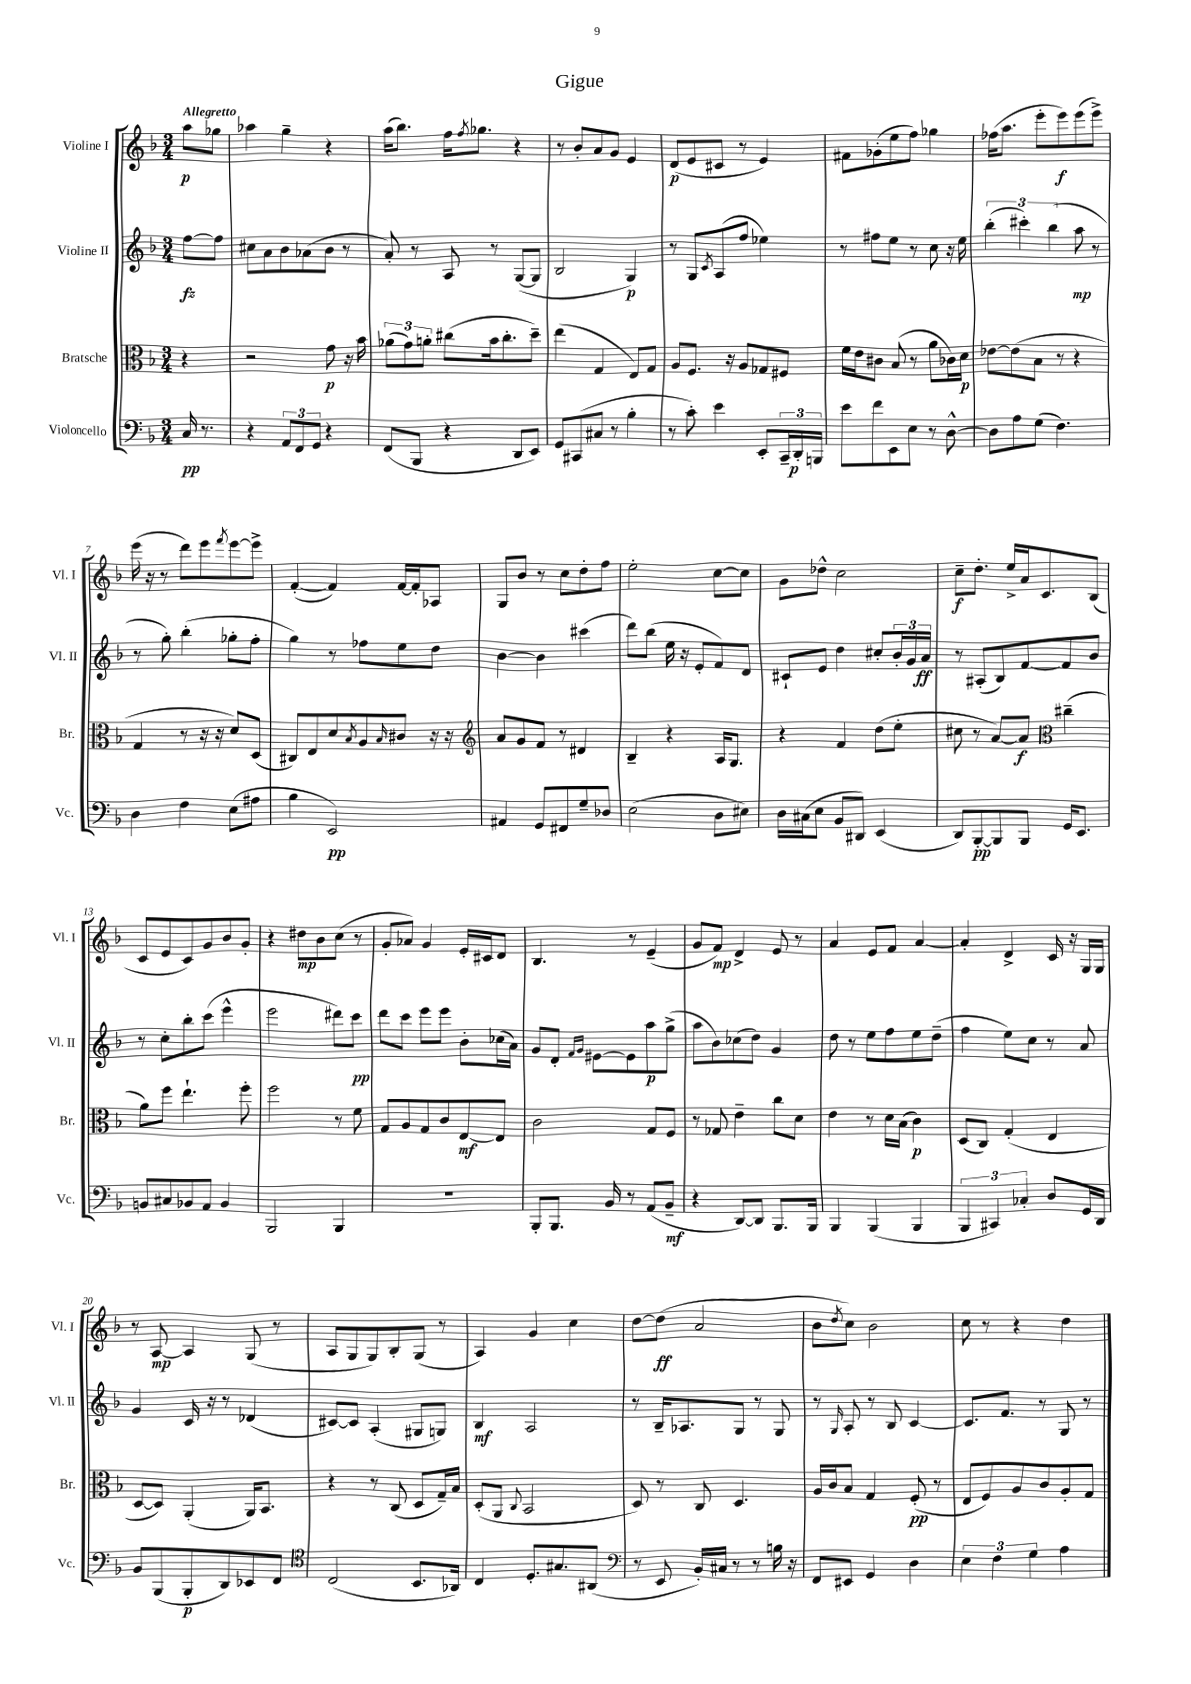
\header { title = "Gigue" }
<<
\new StaffGroup <<
\new Staff = "s0" \with { instrumentName = "Violine I" shortInstrumentName = "Vl. I" } {
    \clef treble \key f \major \numericTimeSignature \time 3/4 \partial 4 \tempo "Allegretto"
    a''8\p ges''8 |
    aes''4 g''4-- r4 |
    a''16( bes''8.) f''16 \acciaccatura { f''8 } ges''8. r4 |
    r8 bes'8-. a'8 g'8 e'4 |
    d'8\p( e'8 cis'8 r8 e'4) |
    fis'8 ges'8-.( e''8 f''8) ges''4 |
    fes''16( a''8. e'''8-. e'''8\f) e'''8( e'''8->) |
    e'''16( r16 r8 d'''8) e'''8 \acciaccatura { f'''8 } e'''8~ e'''8-> |
    f'4~-.( f'4) f'16~ f'16-. aes8 |
    g8 bes'8 r8 c''8 d''8-. f''8 |
    e''2-. c''8~ c''8 |
    g'8 des''8-^ c''2 |
    c''8--\f d''8.-. e''16-> a'16 c'8. bes8( |
    c'8 e'8 c'8) g'8 bes'8 g'8-. |
    r4 dis''8\mp bes'8 c''8( r8 |
    g'8-. aes'8) g'4 e'16-. cis'16 d'8 |
    bes4. r8 e'4--( |
    g'8 f'8\mp) d'4-> e'8 r8 |
    a'4 e'8 f'8 a'4~ |
    a'4-. d'4-> c'16 r16 g16 g16 |
    r8 a8~\mp a4 g8( r8 |
    a8 g8 g8) bes8-. g8( r8 |
    a4) g'4 c''4 |
    d''8~ d''8\ff( a'2 |
    bes'8 \acciaccatura { d''8 } c''8) bes'2 |
    c''8 r8 r4 d''4 \bar "|." |
}
\new Staff = "s1" \with { instrumentName = "Violine II" shortInstrumentName = "Vl. II" } {
    \clef treble \key f \major \numericTimeSignature \time 3/4 \partial 4
    f''8~\fz f''8 |
    cis''8 a'8 bes'8 aes'8( bes'8 r8 |
    a'8-.) r8 a8 r8 g8~( g8 |
    bes2 g4\p) |
    r8 g8 \acciaccatura { c'8 } a8( f''8 ees''4) |
    r8 fis''8 e''8 r8 c''8 r16 e''16 |
    \tuplet 3/2 { bes''4-.( cis'''4-.) bes''4( } a''8\mp r8 |
    r8 g''8-.) bes''4-.( ges''8-. f''8-. |
    g''4) r8 fes''8 e''8 d''8 |
    bes'4~ bes'4 cis'''4( |
    d'''8) bes''8( e''16 r16 e'8-. f'8) d'8 |
    cis'8-! e'8 d''4 cis''8-. \tuplet 3/2 { bes'16-. g'16 a'16\ff } |
    r8 ais8-.( bes8) f'8~ f'8 bes'8 |
    r8 c''8-. bes''8-. c'''8( e'''4-^ |
    e'''2 dis'''8) c'''8\pp |
    d'''8 c'''8 e'''8 e'''8 bes'8-. ces''16( a'16) |
    g'8 d'8-. \grace { f'16 g'16 } eis'8~ eis'8 a''8\p g''8->( |
    a''8 bes'8) ces''8( d''8) g'4 |
    d''8 r8 e''8 f''8 e''8 d''8--( |
    f''4 e''8) c''8 r8 a'8 |
    g'4 c'16 r16 r8 des'4( |
    cis'8~) cis'8 a4-.( gis8 g8) |
    bes4\mf a2 |
    r8 bes16-- aes8. g8 r8 g8 |
    r8 \grace { g16 } a8-. r8 bes8 c'4~ |
    c'8. f'8. r8 g8 r8 \bar "|." |
}
\new Staff = "s2" \with { instrumentName = "Bratsche" shortInstrumentName = "Br." } {
    \clef alto \key f \major \numericTimeSignature \time 3/4 \partial 4
    r4 |
    r2 g'8\p r16 bes'16 |
    \tuplet 3/2 { aes'8( g'8) a'8-. } cis''8( bes'16 cis''8.-. d''8--) |
    e''4( g4 e8) g8 |
    a8 f8. r16 a8 ges8 fis8 |
    f'16 e'16 cis'8 bes8( r8 a'8 ces'16) d'16\p |
    ees'8~ ees'8( bes8 r8 r4 |
    g4 r8 r16 r16 d'8) d8( |
    cis8) e8 d'8 \acciaccatura { bes8 } a8 \grace { bes16 } cis'8 r16 r16 |
    \clef treble a'8 g'8 f'8 r8 dis'4 |
    bes4-- r4 a16 g8. |
    r4 f'4 d''8( e''8-. |
    cis''8 r8 a'8~) a'8\f \clef alto cis''4--( |
    a'8) f''8 e''4.-! f''8-. |
    f''2 r8 f'8 |
    g8 a8 g8 c'8 e8~\mf e8 |
    c'2 g8 f8 |
    r8 ges8 e'4-- c''8 d'8 |
    e'4 r8 d'16 bes16( c'4\p) |
    d8( c8) g4-.( e4 |
    d8~ d8) a,4-.( a,16) bes,8. |
    r4 r8 c8( d8 g16--) bes16 |
    d8-.( a,8 \appoggiatura { c8 } bes,2 |
    d8) r8 c8 d4. |
    a16 c'16 bes8 g4 f8-.\pp( r8 |
    e8 f8) a8 c'8 a8-. g8 \bar "|." |
}
\new Staff = "s3" \with { instrumentName = "Violoncello" shortInstrumentName = "Vc." } {
    \clef bass \key f \major \numericTimeSignature \time 3/4 \partial 4
    c16\pp r8. |
    r4 \tuplet 3/2 { a,8 f,8 g,8 } r4 |
    f,8( bes,,8 r4 d,8 e,8) |
    g,8 cis,8( cis8 r8 bes4-. |
    r8 c'8-.) e'4 e,8-. \tuplet 3/2 { c,16-- d,16-.\p b,,16 } |
    e'8 f'8 e,8 e8 r8 d8~-^ |
    d8 a8 g8( f4.) |
    d4 f4 e8( ais8 |
    bes4 e,2\pp) |
    ais,4 g,8 fis,8 g8-- des8 |
    e2( d8 eis8) |
    d16 cis16( e8 bes,8 dis,8) e,4( |
    d,8) bes,,8~-.\pp bes,,8 bes,,8 g,16 e,8. |
    b,8 cis8 bes,8 a,8 bes,4 |
    bes,,2 bes,,4 |
    R2. |
    bes,,8-. bes,,8. bes,16 r8 a,8( bes,8--\mf |
    r4 d,8~) d,8 bes,,8. bes,,16 |
    bes,,4 bes,,4( bes,,4 |
    \tuplet 3/2 { bes,,4 cis,4) ces4-. } d8 g,16 d,16 |
    bes,8 bes,,8( bes,,8-.\p d,8) ees,8 f,8 |
    \clef tenor c2( bes,8. aes,16) |
    c4 d8.-. gis8. ais,8( |
    \clef bass r8 e,8 bes,16-.) cis16 r8 r8 b16 r16 |
    f,8 eis,8 g,4 d4 |
    \tuplet 3/2 { e4 f4 g4 } a4 \bar "|." |
}
>>
>>
